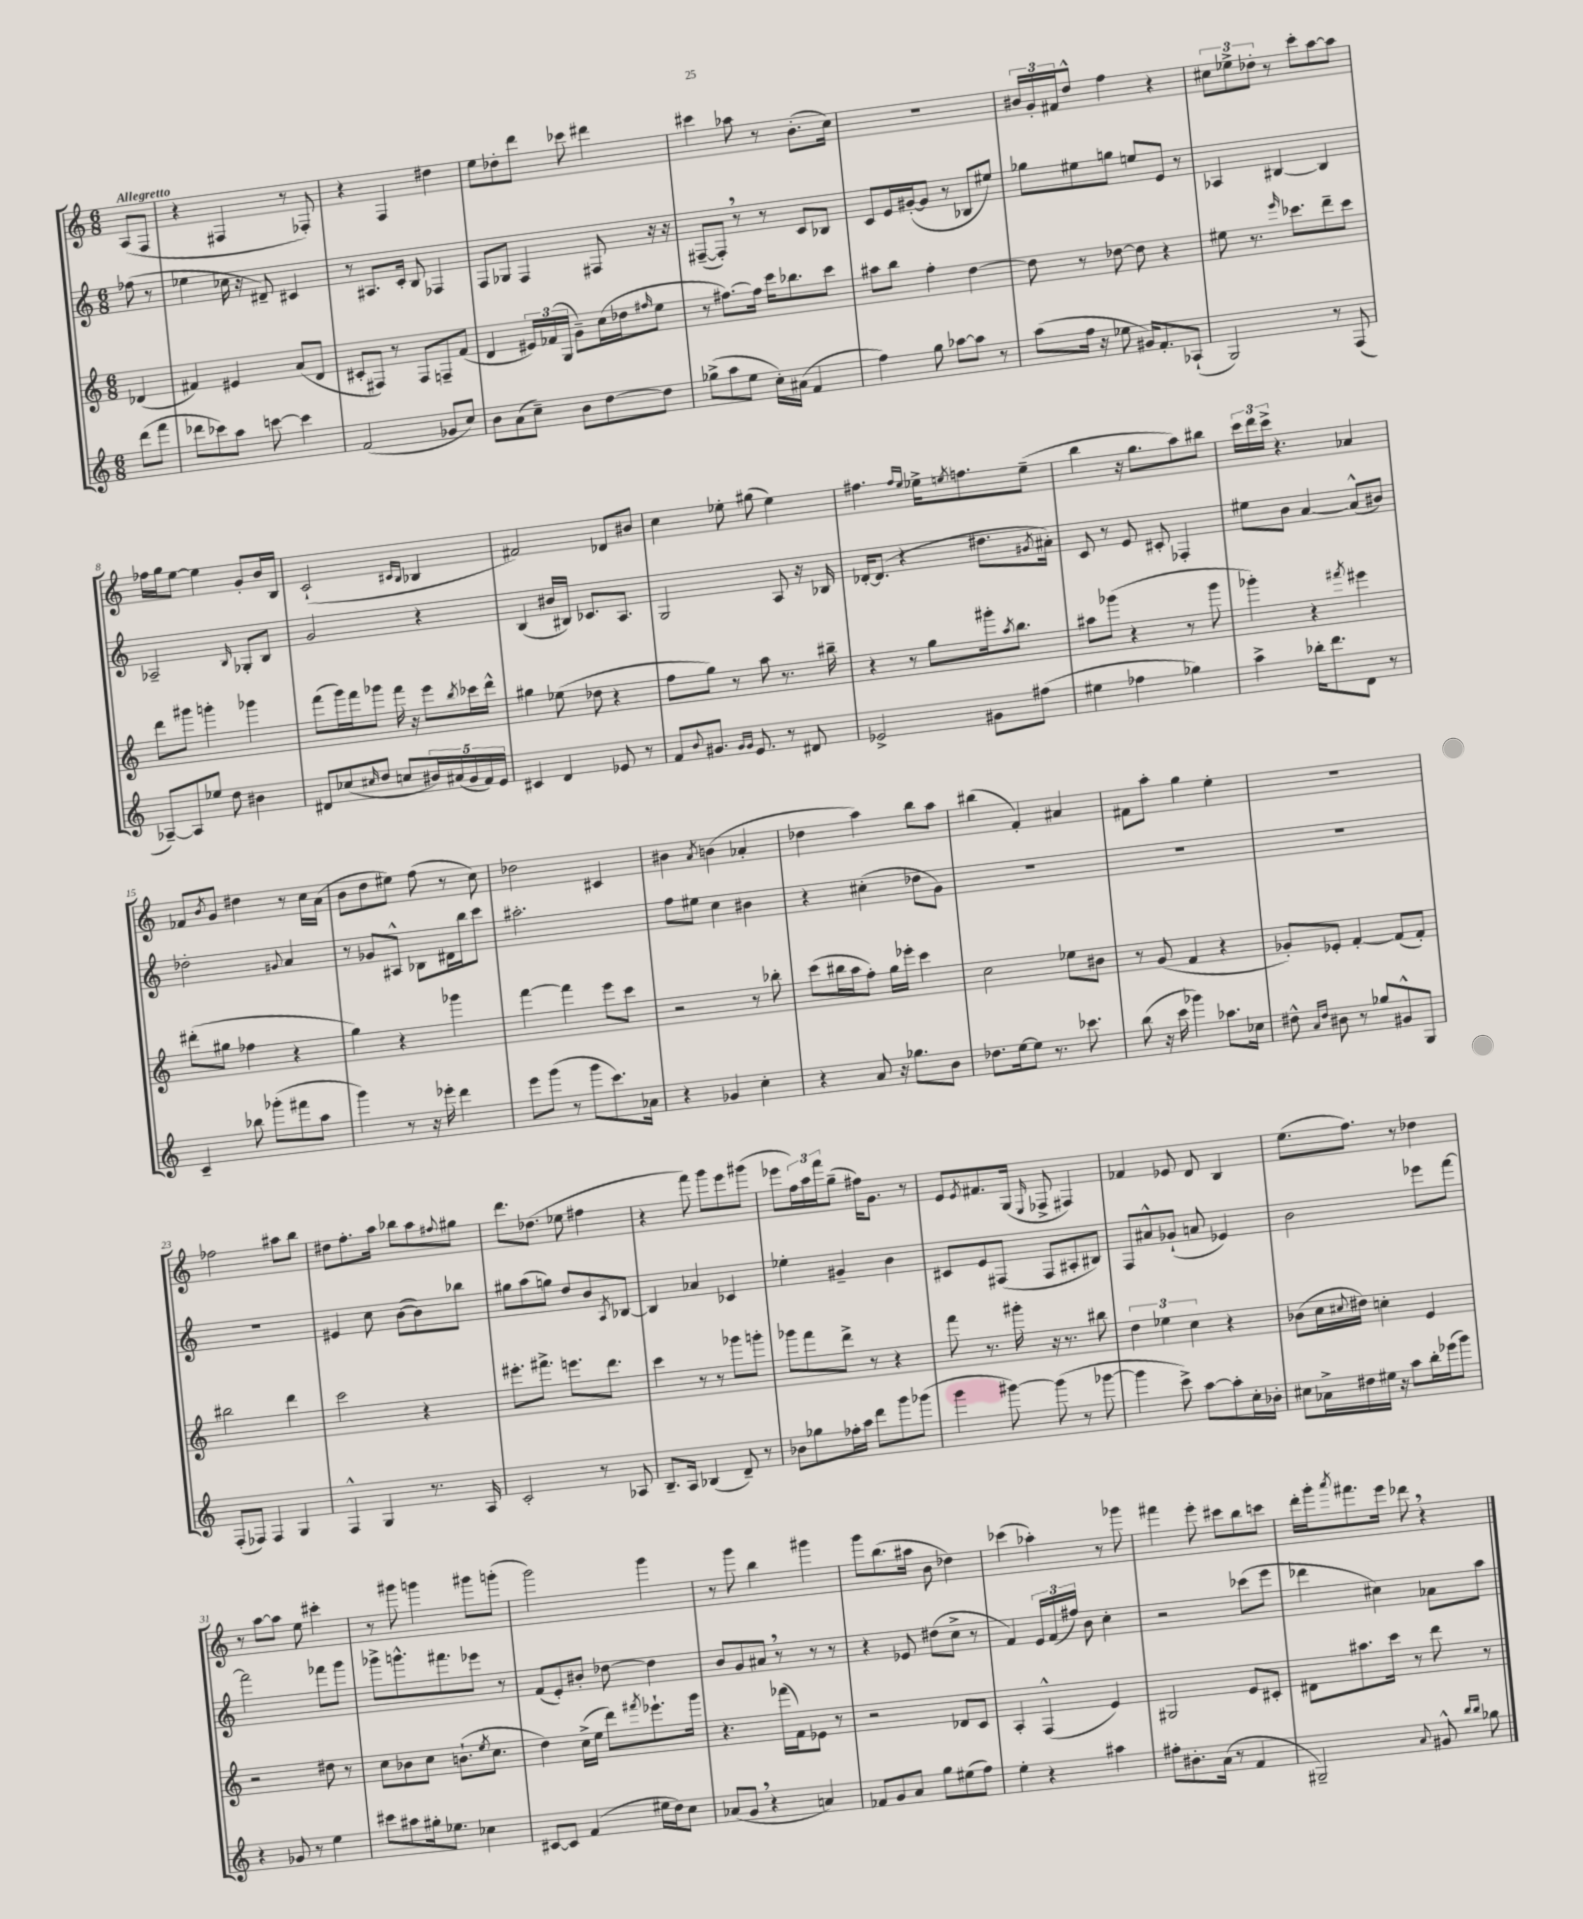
<<
\new StaffGroup <<
\new Staff = "s0" {
    \clef treble \key c \major \numericTimeSignature \time 6/8 \partial 4 \tempo "Allegretto"
    a8( f8 |
    r4 fis4 r8 fes8-.) |
    r4 f4 dis''4 |
    e''8 des''8-. d'''8 ces'''8 dis'''4 |
    cis'''4 aes''8 r8 b'8.-.( c''16) |
    R2. |
    \tuplet 3/2 { bis'16 g'16-. fis'16 } d''8-^ f''4 r4 |
    \tuplet 3/2 { cis''8 ees''8-> des''8-. } r8 c'''8-. a''8~ a''8 |
    fes''16 g''16 e''8~ e''4 g'8-. b'16 b16 |
    c'2-!( \grace { cis'16 b16 } bes4 |
    fis'2) des'8 bis'8 |
    c''4 ees''8-. gis''8( ees''4) |
    fis''4. \grace { fis''16 e''16 } ees''16-> \acciaccatura { e''8 } f''8. e''8--( |
    b''4 r16 g''8. a''8) bis''8 |
    \tuplet 3/2 { c'''16 d'''16 c'''16-> } r4. aes'4 |
    fes'8 \acciaccatura { b'8 } g'8 dis''4 r8 c''16 a'16( |
    b'8 d''8 eis''8) f''8( r8 c''8) |
    des''2 cis'4 |
    bis'4 \acciaccatura { a'8 } b'4( aes'4-. |
    des''4 a''4) b''8 a''8 |
    bis''4( f'4-.) ais'4 |
    fis'8 a''8-. g''4 e''4-. |
    R2. |
    fes''2 ais''8 b''8 |
    dis''8 f''8.-. a''16 bes''8 a''8 \appoggiatura { fis''8 } gis''8 |
    d'''8. des''8.( ees''8 fis''4 |
    r4 f'''8) g'''8 e'''8 gis'''8( |
    ees'''8 \tuplet 3/2 { f''16) a''16 f'''16 } g''8--( fis''16) g'8. r8 |
    e'8 \acciaccatura { e'8 } fis'8. g16( \grace { e16 } fes8-> fis4) |
    fes'4 ees'8 d'8 b4 |
    e''8.( f''8.) r8 des''4 |
    r8 a''8~ a''8 e''8 cis'''4-. |
    r8 gis'''8 g'''4 gis'''8 g'''8-.( |
    g'''2) g'''4 |
    r8 g'''8 b''4 gis'''4 |
    g'''8 b''8.( ais''16 b'8 des''4) |
    ces'''4( aes''4-.) r8 ges'''8 |
    fis'''4 e'''8-. cis'''8 b''8 c'''8 |
    d'''16-. g'''16-. \acciaccatura { a'''8 } fis'''8. e'''16 des'''8 \breathe r4 \bar "|." |
}
\new Staff = "s1" {
    \clef treble \key c \major \numericTimeSignature \time 6/8 \partial 4
    fes''8( r8 |
    ees''4 ces''16 r16 dis'8--) cis'4 |
    r8 ais8. c'16-. b8 fes4 |
    f8 ges8 f4 fis8 r16 r16 |
    fis8~--( fis8-.) \breathe r8 r8 c'8 bes8 |
    c'8 e'16 gis'16~-.( gis'8 r8 bes8 eis''8) |
    ges''8 eis''8 g''8 e''8 e'8 r8 |
    aes4 bis4~ bis4 |
    aes2-- \grace { b16 } ges8-. b8 |
    g'2 r4 |
    b4( bis'16 bis16) ces'8. a8. |
    g2 a8 r16 bes16 |
    des'16~-. des'8.( r4 dis''8. \acciaccatura { gis'8 } ais'16-.) |
    c'8 r8 e'8 cis'8-. fes4-. |
    eis''8 b'8 a'4~ a'8-^( bis'8) |
    des''2-. \appoggiatura { gis'8 } a'4 |
    r8 ges'8 ais8-^ bes8 dis'16 b''16 c'''8 |
    ais''2.-. |
    f''8 eis''8 c''4 bis'4 |
    r4 cis''4-.( des''8 g'8) |
    R2. |
    R2. |
    R2. |
    R2. |
    eis'4 c''8 b'8~( b'8) bes''8 |
    gis''8 a''8( g''8) d''8 b'8 \acciaccatura { a8 } bes8~ |
    bes4 aes'4 ces'4 |
    ees''4-. gis'4-- b'4 |
    cis'8 e'8 fis8( fis8 ais8-. bis8) |
    f8 ais'8-^ ges'8-!( a'8 ees'4) |
    b'2 ees'''8 f'''8~ |
    f'''2 fes'''8 g'''8 |
    ges'''8-> g'''8.-^ fis'''8. ees'''8 r8 |
    f'8( e'8-.) bis'8-. des''8~ des''4 |
    b'8 g'8 ais'8 \breathe r8 r8 r8 |
    r4 ees'8 dis''8( c''8-> r8 |
    f'4) \tuplet 3/2 { e'16 f'16( fis''16) } b'8 c''4-. |
    r2 ces'''8( e'''8 |
    des'''4 cis''4) aes'8 a''8 \bar "|." |
}
\new Staff = "s2" {
    \clef treble \key c \major \numericTimeSignature \time 6/8 \partial 4
    des'4( |
    fis'4) eis'4 a'8( d'8 |
    cis'8-. fis8) r8 fis8 f8-- f'8( |
    d'4 \tuplet 3/2 { eis'16) fes'16( g16 } g'8--) c''16( des''16 \grace { fis''16 } e''8 |
    r8 fis''8.~) fis''16 c'''16 bes''8. c'''8 |
    ais''8 b''8 f''4-. d''4~ |
    d''8 r8 des''8~ des''8 r4 |
    eis''8 r8. \grace { e'''16 } ces'''8. d'''8-- ces'''8 |
    d'''8 gis'''8 g'''4-. ges'''4 |
    f'''8( g'''16) f'''16 ges'''8 f'''16 r16 e'''8 \acciaccatura { b''8 } ces'''16 d'''16-^ |
    gis''4 ees''8( des''8 r4 |
    f''8 g''8) r8 a''8 r8. bis''16-- |
    r4 r8 g''8 gis'''16-. \acciaccatura { a''8 } b''8. |
    ais''8 ges'''8( r4 r8 ges'''8 |
    ges'''4-.) r4 \acciaccatura { fis'''8 } eis'''4 |
    dis'''8-.( gis''8 fes''4 r4 |
    g''4) r4 ges'''4 |
    f'''4~ f'''4 e'''8 c'''8 |
    r2 r8 bes''8-. |
    c'''8( bis''16 a''16 f''8-.) g''16 ees'''16-. c'''4 |
    c''2 ees''8 bis'8 |
    r8 g'8( f'4 r4 |
    ges'8-.) ees'8-. f'4~-. f'8( f'8-.) |
    bis''2 d'''4 |
    c'''2 r4 |
    eis'''8.-. fis'''8.-> e'''8. d'''8. |
    c'''4 r8 r8 ges'''8 g'''8-. |
    ges'''8 f'''8 d'''8-> r8 r4 |
    f'''8 r8. gis'''16-. r16 r8. bis''8 |
    \tuplet 3/2 { d''4 ees''4 c''4 } r4 |
    bes'8( c''16 \appoggiatura { cis''8 } dis''16) c''4-. e'4 |
    r2 dis''8 r8 |
    c''8 bes'8 c''8 b'8.-!( \acciaccatura { e''8 } c''8. |
    d''4) c''16->( e''16 d'''8) \acciaccatura { fis'''8 } ees'''8.-! g'''16 |
    r4. fes'''16( f'16) ees'8 r8 |
    r2 des'8 c'8 |
    a4-. f4-^( e'4) |
    gis2 e'8 cis'8-. |
    dis'8 ais''8. c'''16 r8 d'''8 r8 \bar "|." |
}
\new Staff = "s3" {
    \clef treble \key c \major \numericTimeSignature \time 6/8 \partial 4
    d'''8( f'''8 |
    des'''8 ces'''8) a''8 c'''8~ c'''4 |
    f'2( ges'8 c''8) |
    b'8 a'8( c''8--) b'8 d''8~ d''8 |
    ges''8->( a''8 e''8 c''16-.) ais'16( f'4 |
    f''4) g''8 aes''8~ aes''8 r8 |
    a''8( f''16 r16 ees''8 gis'16) f'8.-. aes8-!( |
    g2) r8 f8( |
    aes8~--) aes8 ees''8 d''8 bis'4 |
    dis'8 ces''8( \grace { cis''16 } d''8 c''8 \tuplet 5/4 { bis'16) ais'16( g'16 f'16) e'16 } |
    cis'4 d'4 ees'8 r8 |
    f'8 \appoggiatura { b'8 } gis'8. \grace { gis'16 gis'16 } e'8. r8 dis'8 |
    ees'2-> gis'8 fis''8( |
    eis''4 fes''4 ges''4) |
    a''4-> bes''16-. d'''8. d'8 r8 |
    c'4-- bes''8 ges'''8-.( fis'''8 a''8 |
    g'''4) r8 r16 ees'''16-. d'''4 |
    e'''8 g'''8( r8 g'''8 c'''8.) aes'16 |
    r4 ges'4 c''4-. |
    r4 a'8 r16 ges''8. b'8 |
    des''8. e''16~ e''8 r8. ces'''8. |
    b''8( r16 c'''16 ges'''4) aes''8. ces''16 |
    dis''8-^ \grace { a'16 dis''16 } bis'8 r8 ges''8 gis'8-^ g8 |
    f8-.( fes8) fes4 g4 |
    f4-^ g4 r8. a16 |
    c'2-. r8 aes8 |
    b8.-- a16 bes4( d'8--) r8 |
    bes'8 ges''8 fes''16-. a''16 d'''8 g'''8 ges'''8( |
    g'''4 gis'''8~) gis'''8( r8 ges'''8~ |
    ges'''4 c'''8->) a''8~ a''8-. c''16-. bes'16-. |
    cis''8 aes'16-> dis''16 eis''16 r16 a''8 b''16-. ees'''16( g'''8) |
    r4 ges'8 r8 e''4 |
    cis'''8 ais''8 gis''16-. ees''8. ces''4 |
    cis'8~ cis'8 f'4( eis''16 d''16) c''8 |
    aes'8( g'8 \breathe r4 a'4) |
    fes'8 g'8 a'8 g''8 eis''8( f''8) |
    e''4-. r4 ais''4 |
    fis''8-. bis'8.-. a'16( r8 f'4 |
    gis2--) \appoggiatura { a'8 } gis'8-^ \grace { b''16 b''16 } ges''8 \bar "|." |
}
>>
>>
